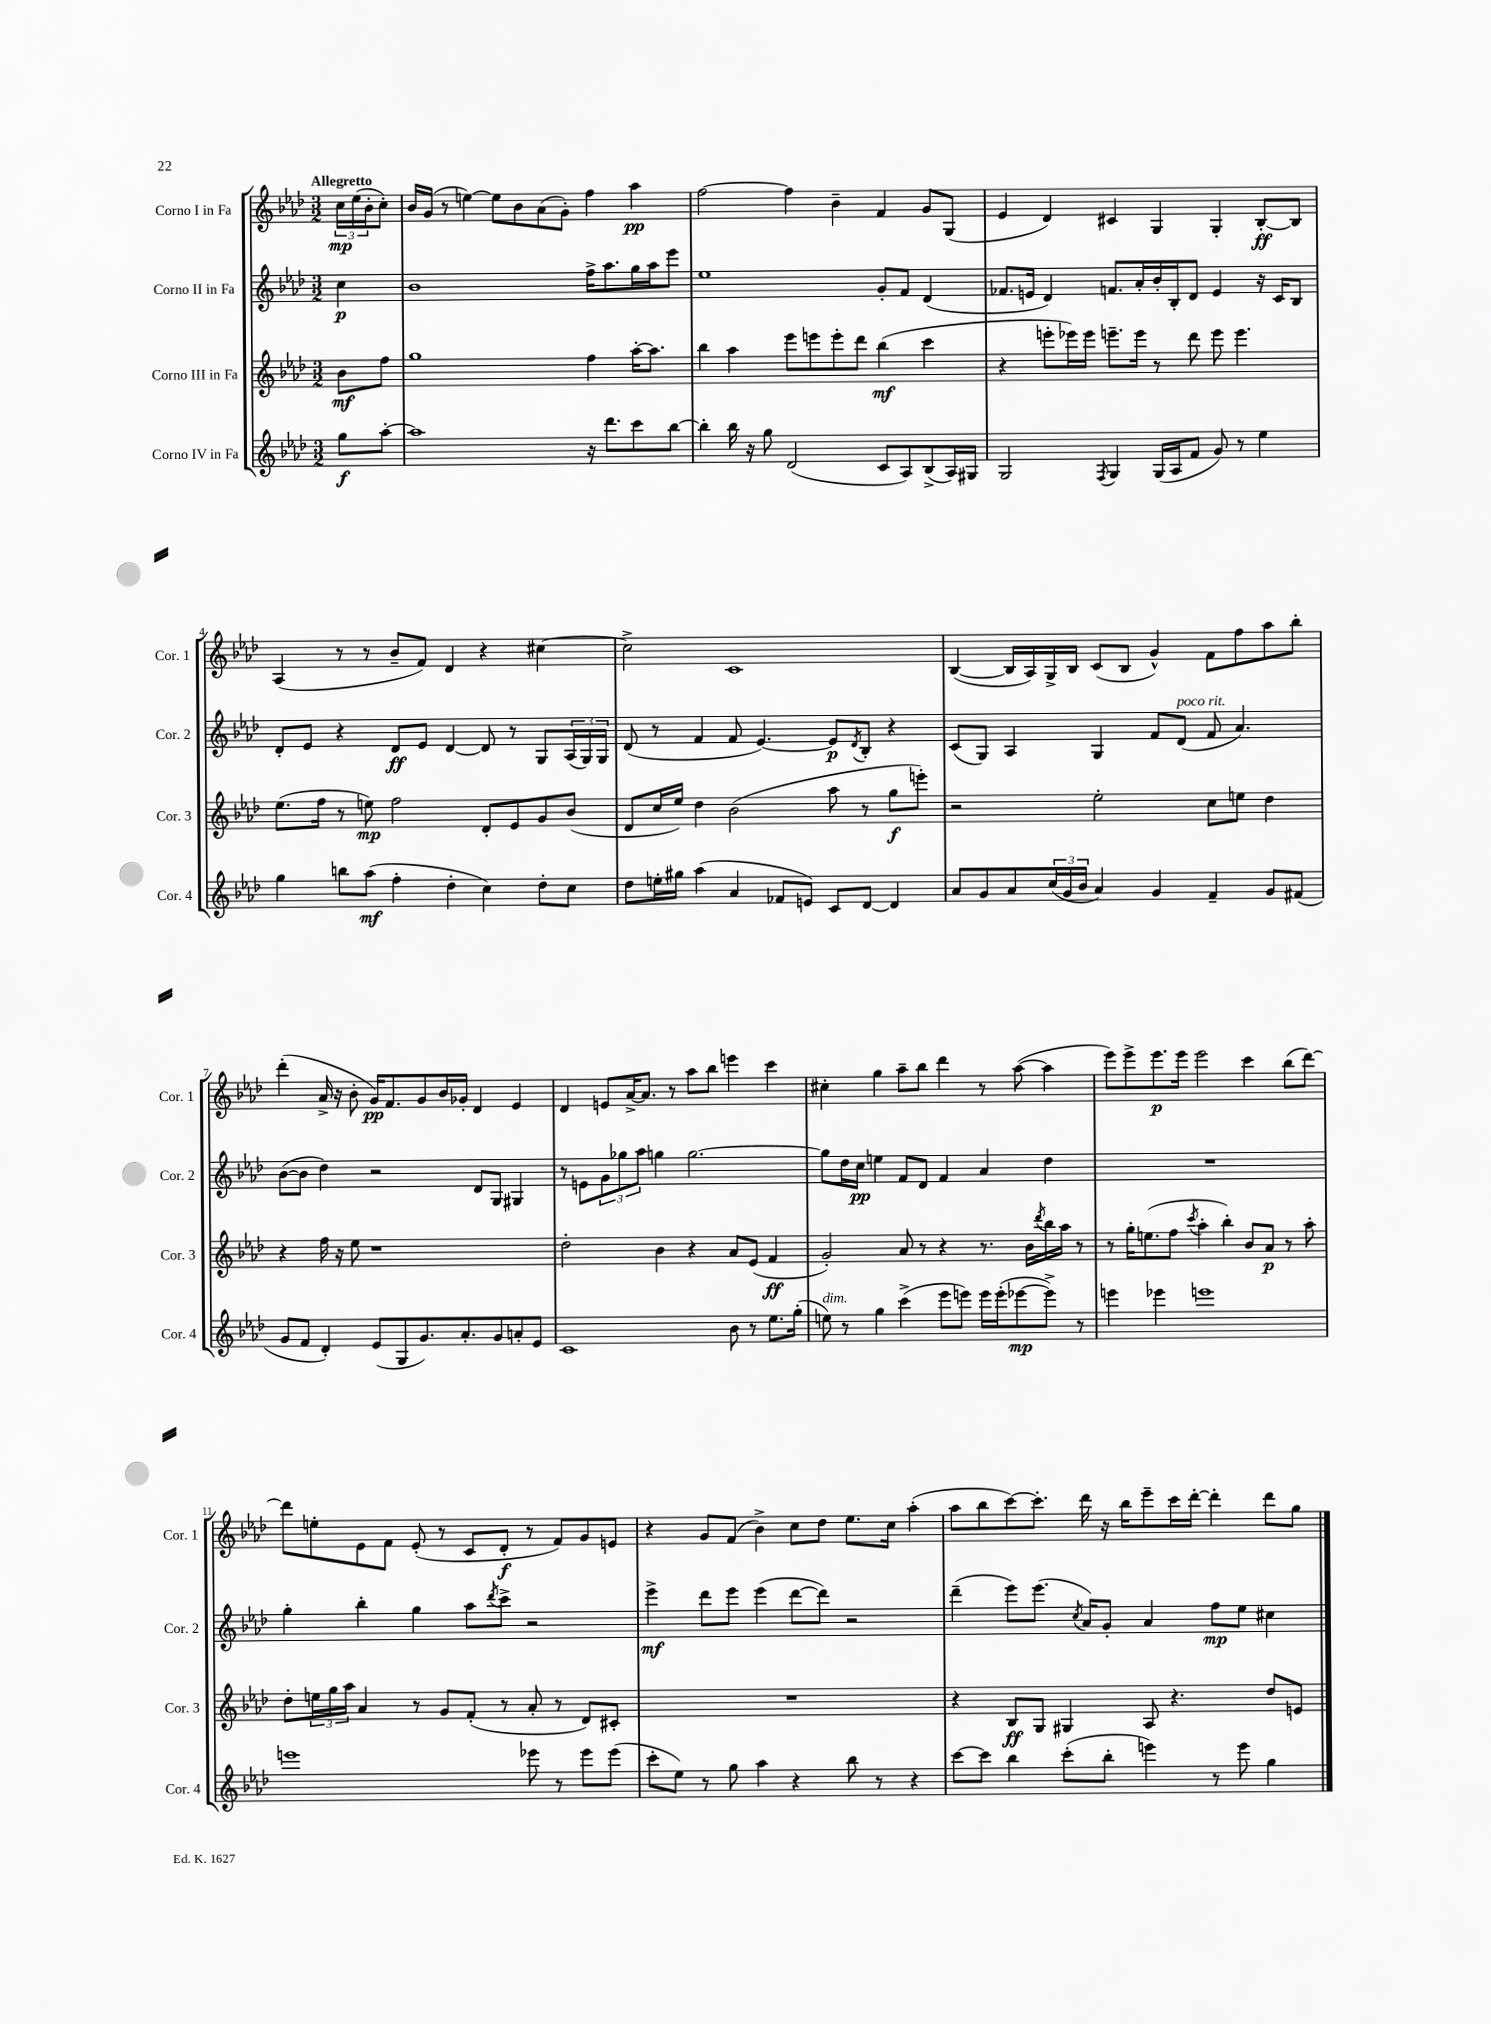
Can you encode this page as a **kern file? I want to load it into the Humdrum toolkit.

**kern	**dynam	**kern	**dynam	**kern	**dynam	**kern	**dynam
*part4	*part4	*part3	*part3	*part2	*part2	*part1	*part1
*staff4	*staff4	*staff3	*staff3	*staff2	*staff2	*staff1	*staff1
*I"Corno IV in Fa	*	*I"Corno III in Fa	*	*I"Corno II in Fa	*	*I"Corno I in Fa	*
*I'Cor. 4	*	*I'Cor. 3	*	*I'Cor. 2	*	*I'Cor. 1	*
*clefG2	*	*clefG2	*	*clefG2	*	*clefG2	*
*k[b-e-a-d-]	*	*k[b-e-a-d-]	*	*k[b-e-a-d-]	*	*k[b-e-a-d-]	*
*M3/2	*	*M3/2	*	*M3/2	*	*M3/2	*
=	=	=	=	=	=	=	=
!	!	!	!	!	!	!LO:TX:a:B:t=Allegretto	!
8gg\L	f	8b-\L	mf	4cc\	p	24cc\LL	mp
.	.	.	.	.	.	(24ee-\	.
.	.	.	.	.	.	24b-'\J	.
[8aa-'\J	.	8ff\J	.	.	.	8cc'\J)	.
=1	=1	=1	=1	=1	=1	=1	=1
1aa-]	.	1gg	.	1b-	.	16b-/LL	.
.	.	.	.	.	.	(16g/JJ	.
.	.	.	.	.	.	8r	.
.	.	.	.	.	.	[4een\)	.
.	.	.	.	.	.	8ee\L]	.
.	.	.	.	.	.	8b-\	.
.	.	.	.	.	.	(8a-\	.
.	.	.	.	.	.	8g'\J)	.
16r	.	4ff\	.	16ff^\KL	.	4ff\	.
8.ddd-\L	.	.	.	8.aa-\	.	.	.
8ccc\	.	[16aa-'\KL	.	16gg\L	.	4aa-\	pp
.	.	8.aa-\J]	.	16aa-\J	.	.	.
[8bb-\J	.	.	.	8eee-\J	.	.	.
=2	=2	=2	=2	=2	=2	=2	=2
4bb-'\]	.	4bb-\	.	1ee-	.	[2ff\	.
16bb-\	.	4aa-\	.	.	.	.	.
16r	.	.	.	.	.	.	.
8gg\	.	.	.	.	.	.	.
(2d-/	.	8eee-\L	.	.	.	4ff\]	.
.	.	8eeen\	.	.	.	.	.
.	.	8eee'\	.	.	.	4b-~\	.
.	.	8ddd-\J	.	.	.	.	.
8c/L	.	(4bb-\	mf	8g'/L	.	4f/	.
8A-/)	.	.	.	8f/J	.	.	.
(8B-^/	.	4ccc\	.	(4d-/	.	8g/L	.
16A-/L)	.	.	.	.	.	(8G/J	.
16G#X/JJ	.	.	.	.	.	.	.
=3	=3	=3	=3	=3	=3	=3	=3
2G/	.	4r	.	8.f-X/L	.	4e-/	.
.	.	.	.	16en/Jk	.	.	.
.	.	8eeen'\L	.	4d-/)	.	4d-/)	.
.	.	16eee-X\L)	.	.	.	.	.
.	.	16eee-\JJ	.	.	.	.	.
8qF/	.	.	.	.	.	.	.
4G/	.	8.eeen~\L	.	8.fn/L	.	4c#X/	.
.	.	16eee\Jk	.	16a-'/L	.	.	.
(16G/LL	.	8r	.	16b-'/	.	4G/	.
16A-/J	.	.	.	16B-'/J	.	.	.
8f/J	.	8ddd-\	.	8d-/J	.	.	.
8g/)	.	8eee\	.	4e/	.	4G'/	.
8r	.	4.eee\	.	.	.	.	.
4ee-\	.	.	.	16r	.	[8B-'/L	ff
.	.	.	.	16c/KL	.	.	.
.	.	.	.	8B-/J	.	8B-/J]	.
!!LO:LB:g=z
=4	=4	=4	=4	=4	=4	=4	=4
4gg\	.	(8.ee-\L	.	8d-'/L	.	(4A-/	.
.	.	.	.	8e-/J	.	.	.
.	.	16ff\Jk	.	.	.	.	.
8bbn\L	.	8r	.	4r	.	8r	.
(8aa-\J	mf	8een\)	mp	.	.	8r	.
4ff'\	.	2ff\	.	8d-/L	ff	8b-~/L	.
.	.	.	.	8e-/J	.	8f/J)	.
4dd-'\	.	.	.	[4d-/	.	4d-/	.
4cc\)	.	8d-'/L	.	8d-/]	.	4r	.
.	.	8e-/	.	8r	.	.	.
8dd-'\L	.	8g/	.	8G/L	.	[4cc#X\	.
8cc\J	.	(8b-/J	.	(24A-/L	.	.	.
.	.	.	.	24G/)	.	.	.
.	.	.	.	24G/JJ	.	.	.
=5	=5	=5	=5	=5	=5	=5	=5
8dd-\L	.	8d-/L	.	(8d-/	.	2cc#^\]	.
16een'\L	.	16cc/L	.	8r	.	.	.
16gg#X\JJ	.	16ee-/JJ)	.	.	.	.	.
(4aa-\	.	4dd-\	.	4f/	.	.	.
4a-/	.	(2b-\	.	8f/	.	1c	.
.	.	.	.	[4.e-/)	.	.	.
8f-X/L	.	.	.	.	.	.	.
8en/J)	.	.	.	.	.	.	.
8c/L	.	8aa-\	.	8e-/L]	p	.	.
.	.	.	.	8qd-/	.	.	.
[8d-/J	.	8r	.	8B-'/J	.	.	.
4d-/]	.	8gg\L	f	4r	.	.	.
.	.	8eeen'\J)	.	.	.	.	.
=6	=6	=6	=6	=6	=6	=6	=6
8a-/L	.	2r	.	(8c/L	.	([4B-/	.
8g/	.	.	.	8G/J)	.	.	.
8a-/	.	.	.	4A-/	.	16B-/LL]	.
.	.	.	.	.	.	16A-/)	.
(24cc/L	.	.	.	.	.	16G^/	.
24g/	.	.	.	.	.	.	.
.	.	.	.	.	.	16B-/JJ	.
24b-/JJ	.	.	.	.	.	.	.
4a-/)	.	2ee-'\	.	4G/	.	(8c/L	.
.	.	.	.	.	.	8B-/J	.
4g/	.	.	.	8f/L	.	4g^^/)	.
!	!	!	!	!LO:TX:a:i:t=poco rit.	!	!	!
.	.	.	.	(8d-/J	.	.	.
4f~/	.	8cc\L	.	8f/	.	8f\L	.
.	.	8een\J	.	4.a-/)	.	8ff\	.
8g/L	.	4dd-\	.	.	.	8aa-\	.
(8f#X/J	.	.	.	.	.	8bb-'\J	.
!!LO:LB:g=z
=7	=7	=7	=7	=7	=7	=7	=7
8g/L	.	4r	.	([8b-\L	.	(4ddd-'\	.
8f/J	.	.	.	8b-\J]	.	.	.
4d-'/)	.	16ff\	.	4dd-\)	.	16a-^/	.
.	.	16r	.	.	.	16r	.
.	.	8ee-\	.	.	.	8b-'\	.
(8e-/L	.	1r	.	2r	.	16g/KL)	pp
.	.	.	.	.	.	8.f/	.
8G/	.	.	.	.	.	.	.
8.g/)	.	.	.	.	.	8g/	.
.	.	.	.	.	.	16b-/L	.
8.a-'/	.	.	.	.	.	16g-X'/JJ	.
.	.	.	.	8d-/L	.	4d-/	.
8g/	.	.	.	8G/J	.	.	.
8an'/	.	.	.	4G#X/	.	4e-/	.
8e-/J	.	.	.	.	.	.	.
=8	=8	=8	=8	=8	=8	=8	=8
1c	.	2dd-'\	.	8r	.	4d-/	.
.	.	.	.	8en\L	.	.	.
.	.	.	.	12g\	.	8en/L	.
.	.	.	.	12gg-X\	.	.	.
.	.	.	.	.	.	[16a-^/K	.
.	.	.	.	12aa-\J	.	.	.
.	.	.	.	.	.	8.a-/J]	.
.	.	4b-\	.	4ggn\	.	.	.
.	.	.	.	.	.	8r	.
.	.	4r	.	[2.gg\	.	8aa-\L	.
.	.	.	.	.	.	8bb-\J	.
8b-\	.	8a-/L	.	.	.	4eeen\	.
8r	.	(8e-/J	.	.	.	.	.
8.ee-\L	.	4f/	ff	.	.	4ccc\	.
(16gg'\Jk	.	.	.	.	.	.	.
=9	=9	=9	=9	=9	=9	=9	=9
!LO:TX:a:i:t=dim.	!	!	!	!	!	!	!
8een\)	.	2g'/)	.	8gg\L]	.	4cc#X'\	.
8r	.	.	.	16dd-\L	.	.	.
.	.	.	.	16cc\JJ	pp	.	.
4gg\	.	.	.	4een\	.	4gg\	.
(4ccc^\	.	8a-/	.	8f/L	.	8aa-~\L	.
.	.	8r	.	8d-/J	.	8bb-\J	.
8eee-\L	.	4r	.	4f/	.	4ddd-\	.
8eeen\J)	.	.	.	.	.	.	.
16eee\LL	.	8.r	.	4a-/	.	8r	.
(16eee'\J	.	.	.	.	.	.	.
[8eee-X\	mp	.	.	.	.	([8aa-\	.
.	.	16b-\LL	.	.	.	.	.
.	.	8qddd-/	.	.	.	.	.
8eee-^\J])	.	16bb-\	.	4dd-\	.	4aa-\]	.
.	.	16aa-\JJ	.	.	.	.	.
8r	.	8r	.	.	.	.	.
=10	=10	=10	=10	=10	=10	=10	=10
4eeen\	.	8r	.	1.r	.	8eee-\L)	.
.	.	16gg'\KL	.	.	.	8eee-^\	.
.	.	(8.een\	.	.	.	.	.
4eee-X\	.	.	.	.	.	8.eee-\	p
.	.	8ff\J	.	.	.	.	.
.	.	.	.	.	.	16eee-\Jk	.
.	.	8qccc/	.	.	.	.	.
1eeen	.	4aa-'\	.	.	.	2eee-\	.
.	.	4bb-'\)	.	.	.	.	.
.	.	8b-/L	.	.	.	4ccc\	.
.	.	8a-/J	p	.	.	.	.
.	.	8r	.	.	.	(8bb-\L	.
.	.	8aa-'\	.	.	.	[8ddd-\J)	.
!!LO:LB:g=z
=11	=11	=11	=11	=11	=11	=11	=11
1eeen	.	8dd-'\L	.	4gg'\	.	8ddd-\L]	.
.	.	24een\L	.	.	.	8een'\	.
.	.	24gg\	.	.	.	.	.
.	.	24aa-\JJ	.	.	.	.	.
.	.	4a-/	.	4bb-'\	.	8e-\	.
.	.	.	.	.	.	8f\J	.
.	.	8r	.	4gg\	.	(8e-'/	.
.	.	8g/L	.	.	.	8r	.
.	.	(8f'/J	.	8aa-\L	.	8c/L	.
.	.	.	.	8qddd-/	.	.	.
.	.	8r	.	8ccc^\J	.	8d-'/J	f
8eee-X\	.	8a-'/	.	2r	.	8r	.
8r	.	8r	.	.	.	8f/L)	.
8eee-\L	.	8d-/L)	.	.	.	8g/	.
(8eee-\J	.	8c#X'/J	.	.	.	8en/J	.
=12	=12	=12	=12	=12	=12	=12	=12
8ccc'\L	.	1.r	.	4eee-^\	mf	4r	.
8ee-\J)	.	.	.	.	.	.	.
8r	.	.	.	8ddd-\L	.	8g/L	.
8gg\	.	.	.	8eee-\J	.	(8f/J	.
4aa-\	.	.	.	(4eee-\	.	4b-^\)	.
4r	.	.	.	[8ddd-\L	.	8cc\L	.
.	.	.	.	8ddd-\J])	.	8dd-\J	.
8bb-\	.	.	.	2r	.	8.ee-\L	.
8r	.	.	.	.	.	.	.
.	.	.	.	.	.	16cc\Jk	.
4r	.	.	.	.	.	(4aa-'\	.
=13	=13	=13	=13	=13	=13	=13	=13
[8ccc\L	.	4r	.	(4ddd-~\	.	8aa-\L	.
8ccc\J]	.	.	.	.	.	8bb-\	.
4bb-\	.	8B-/L	ff	8eee-\L)	.	[8ccc\)	.
.	.	8G/J	.	(8.eee-\J	.	8.ccc'\J]	.
(8ccc'\L	.	4G#X/	.	.	.	.	.
.	.	.	.	8qcc/	.	.	.
.	.	.	.	16a-/KL)	.	16ddd-\	.
8bb-'\J	.	.	.	8g'/J	.	16r	.
.	.	.	.	.	.	16bb-\KL	.
4eeen\)	.	8A-/	.	4a-/	.	8eee-~\	.
.	.	4.r	.	.	.	16ccc\L	.
.	.	.	.	.	.	[16ddd-'\JJ	.
8r	.	.	.	8ff\L	mp	4ddd-'\]	.
8eee\	.	.	.	8ee-\J	.	.	.
4gg\	.	8dd-/L	.	4cc#X\	.	8ddd-\L	.
.	.	8en/J	.	.	.	8gg\J	.
==	==	==	==	==	==	==	==
*-	*-	*-	*-	*-	*-	*-	*-
